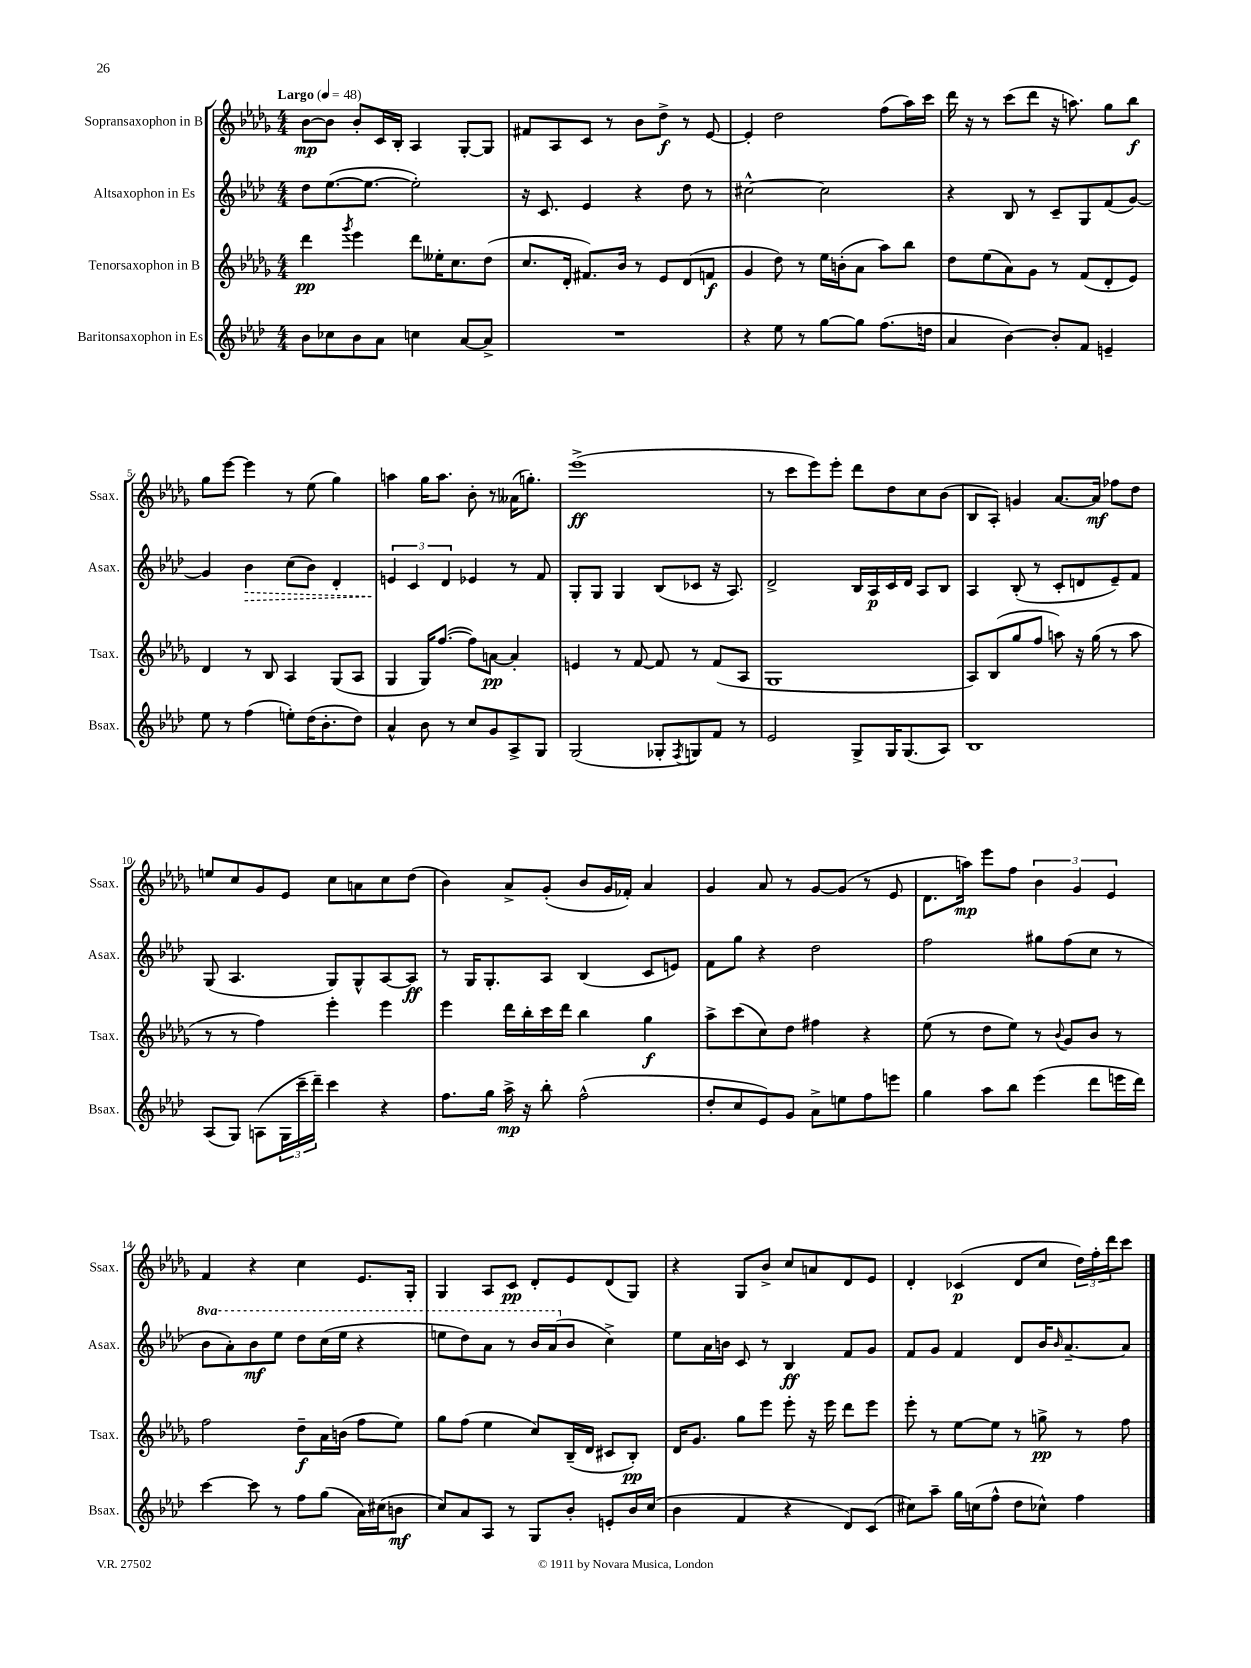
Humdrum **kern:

**kern	**kern	**kern	**kern
*staff4	*staff3	*staff2	*staff1
*clefG2	*clefG2	*clefG2	*clefG2
*k[b-e-a-d-]	*k[b-e-a-d-g-]	*k[b-e-a-d-]	*k[b-e-a-d-g-]
*M4/4	*M4/4	*M4/4	*M4/4
*MM48	*MM48	*MM48	*MM48
8b-	4ddd-	8dd-	[8b-
8cc-	.	([8.ee-	8b-]
.	8qggg-	.	.
8b-	4eee-	.	8b-'
.	.	8.ee-_	.
8a-	.	.	16c
.	.	.	16B-'
4cc	8ddd-	2ee-'])	4A-
.	16ee--'	.	.
.	8.cc	.	.
[8a-	.	.	[8G-'
8a-^]	(8dd-	.	8G-]
=	=	=	=
1r	8.cc	16r	8f#
.	.	8.c	.
.	.	.	8A-
.	16d-'	.	.
.	8.f#)	4e-	8c
.	.	.	8r
.	16b-	.	.
.	8r	4r	8b-
.	8e-	.	8dd-^
.	(8d-	8dd-	8r
.	8f	8r	[8e-
=	=	=	=
4r	4g-	[2cc#^^	4e-']
8ee-	8dd-)	.	2dd-
8r	8r	.	.
[8gg	16ee-	2cc#]	.
.	(16b'	.	.
8gg]	8a-	.	.
(8.ff	8aa-)	.	(8ff
.	8bb-	.	16aa-)
16dd	.	.	16ccc
=	=	=	=
4a-	8dd-	4r	16ddd-
.	.	.	16r
.	(8ee-	.	8r
[4b-)	8a-)	8B-	(8ccc
.	8g-	8r	8ddd-
8b-']	8r	8c~	16r
.	.	.	8.aa)
8f	(8f	8G	.
4e~	8d-'	(8f	8gg-
.	8e-)	[8g)	8bb-
=	=	=	=
8ee-	4d-	4g]	8gg-
8r	.	.	[8eee-
(4ff	8r	4b-	4eee-]
.	8B-	.	.
8ee')	4A-	(8cc	8r
(16dd-	.	8b-)	(8ee-
8.b-'	.	.	.
.	(8G-	4d-'	4gg-)
8dd-)	8A-	.	.
=	=	=	=
4a-^^	4G-	6e	4aa
.	.	6c	.
8b-	16G-)	.	16gg-
.	([8.ff	.	8.aa
.	.	6d-	.
8r	.	.	.
8cc	8ff])	4e-	8b-'
8g	[8a	.	8r
8A-^	4a']	8r	(16a--
.	.	.	8.gg')
8G	.	8f	.
=	=	=	=
(2G	4e	8G'	(1eee-^
.	.	8G	.
.	8r	4G	.
.	[8f	.	.
8G-'	8f]	(8B-	.
8qF	.	.	.
8G)	8r	8c-	.
8f	(8f	16r	.
.	.	8.A-)	.
8r	8A-	.	.
=	=	=	=
2e-	1G-	2d-^	8r
.	.	.	8ccc
.	.	.	8eee-)
.	.	.	8eee-'
8G^	.	16B-	8ddd-
.	.	16A-	.
16G	.	16c	8dd-
(8.G	.	16d-	.
.	.	8A-	8cc
8A-)	.	8B-	(8b-
=	=	=	=
1B-	8A-)	4A-	8B-
.	(8B-	.	8A-')
.	8gg-	(8B-'	4g
.	8ff	8r	.
.	8aa)	8c'	[8.a-
.	16r	8d	.
.	(16gg-	.	16a-]
.	8r	8e-~)	8ff-
.	8aa	8f	8dd-
=	=	=	=
(8A-	8r	(8G	8ee
8G)	8r	4.A-	8cc
(8A	4ff)	.	8g-
24G	.	.	8e-
24ccc~	.	.	.
24ddd-~)	.	.	.
4ccc	4eee-'	8G)	8cc
.	.	8G^^	8a
4r	4eee-	[8A-	8cc
.	.	8A-]	(8dd-
=	=	=	=
8.ff	4eee-	8r	4b-)
.	.	16G	.
16gg	.	8.G'	.
16aa-^	16ddd-	.	8a-^
16r	16bb-'	.	.
8bb-'	16ccc	8A-	(8g-'
.	16ddd-	.	.
(2ff^^	4bb-	(4B-	8b-
.	.	.	16g-
.	.	.	16f-')
.	4gg-	8c	4a-
.	.	8e)	.
=	=	=	=
8dd-'	8aa-^	8f	4g-
8cc	(8ccc	8gg	.
8e-)	8cc)	4r	8a-
8g	8dd-	.	8r
8a-^	4ff#	2dd-	[8g-
8ee	.	.	(8g-]
8ff	4r	.	8r
8eee	.	.	8e-
=	=	=	=
4gg	(8ee-	2ff	8.d-
.	8r	.	.
.	.	.	16aa)
8aa-	8dd-	.	8eee-
8bb-	8ee-)	.	8ff
(4eee-	8r	8gg#	6b-
.	8qqb-	.	.
.	8g-	(8ff	.
.	.	.	6g-
8ddd-	8b-	8cc	.
.	.	.	6e-
16eee	8r	8r	.
16ddd-)	.	.	.
=	=	=	=
[4ccc	2ff	8bb-	4f
.	.	8aa-')	.
8ccc]	.	8bb-	4r
8r	.	8eee-	.
8ff	8dd-~	8ddd-	4cc
(8gg	16a-	(16ccc	.
.	(16b	16eee-	.
16a-)	8ff	4r	8.e-
(16cc#	.	.	.
8b	8ee-)	.	.
.	.	.	16G-'
=	=	=	=
8cc)	8gg-	8eee	4G-
8a-	(8ff	8ddd-)	.
8A-	4ee-	8aa-	8A-
8r	.	8r	8c
8G	8cc)	16bb-	8d-'
.	.	(16aa-	.
8b-'	(16B-~	8b-	8e-
.	16d-	.	.
8e'	8c#	4cc^)	(8d-
16b-	8B-')	.	8G-)
(16cc	.	.	.
=	=	=	=
4b-	16d-	8ee-	4r
.	8.g-	.	.
.	.	16a-	.
.	.	16b	.
4f	8gg-	8c	8G-
.	8eee-	8r	8b-^
4r	8eee-'	4B-	8cc
.	16r	.	8a
.	16eee-	.	.
8d-)	8ddd-	8f	8d-
(8c	8eee-	8g	8e-
=	=	=	=
8cc#)	8eee-'	8f	4d-'
8aa-~	8r	8g	.
16gg	[8ee-	4f	(4c-
(16cc	.	.	.
8ff^^	8ee-]	.	.
8dd-	8r	8d-	8d-
8cc-^^)	8gg^	16b-	8cc
.	.	16qqb-	.
.	.	[8.a-~	.
4ff	8r	.	24dd-)
.	.	.	24ff'
.	.	.	24ddd-
.	8ff	8a-]	8ccc
==	==	==	==
*-	*-	*-	*-
